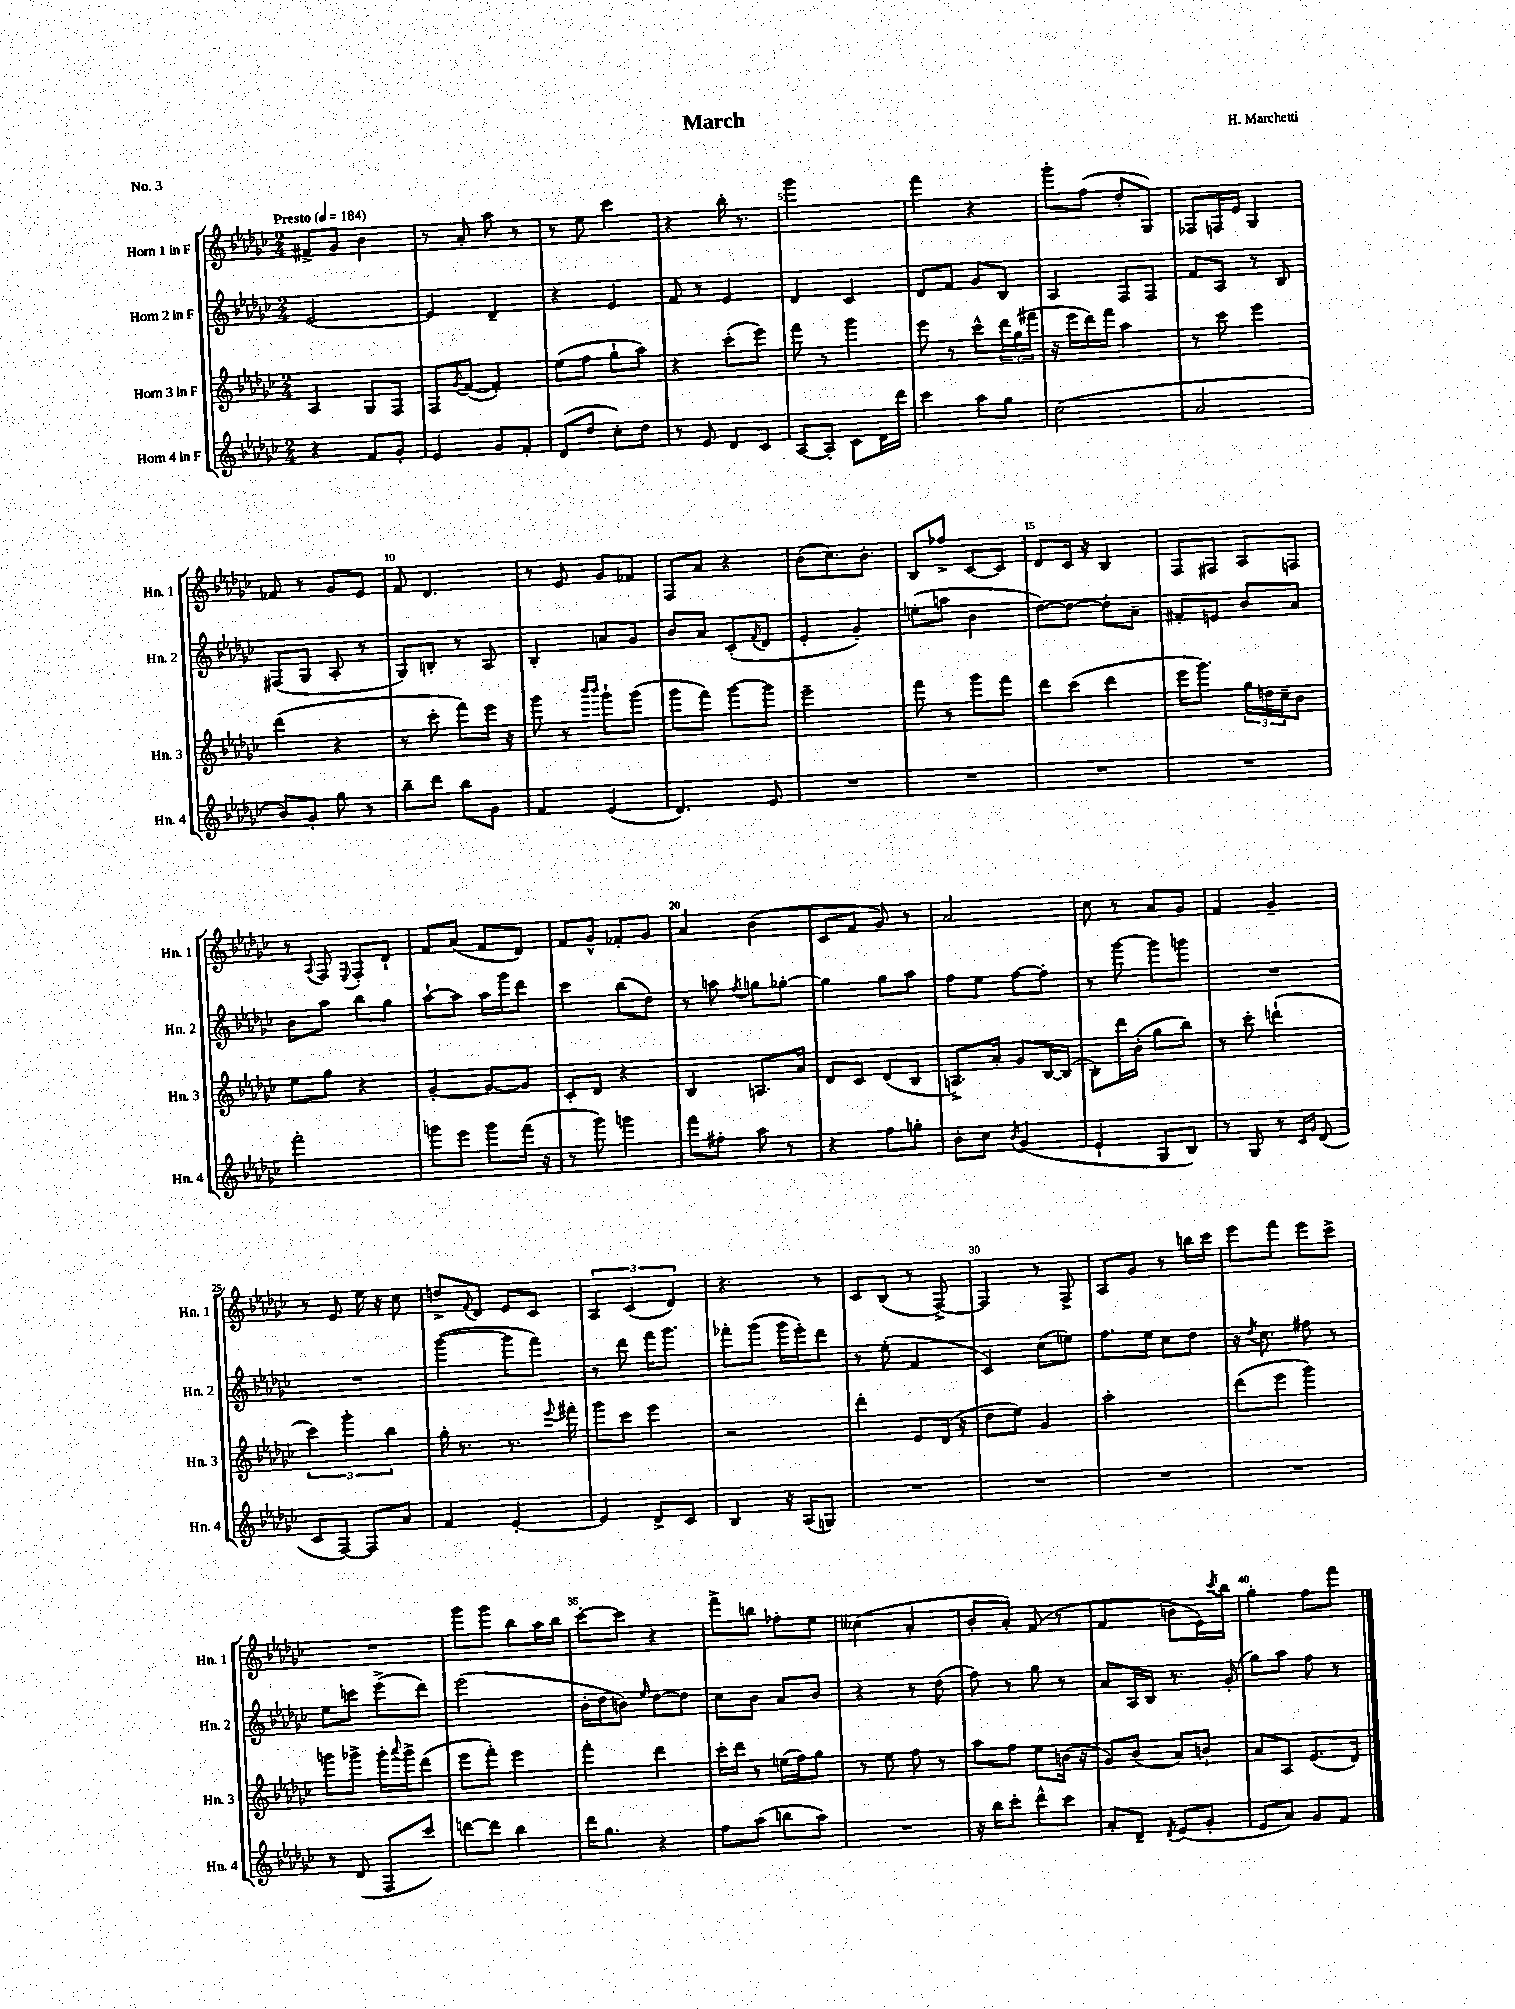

**kern	**kern	**kern	**kern
*staff4	*staff3	*staff2	*staff1
*clefG2	*clefG2	*clefG2	*clefG2
*k[b-e-a-d-g-c-]	*k[b-e-a-d-g-c-]	*k[b-e-a-d-g-c-]	*k[b-e-a-d-g-c-]
*M2/4	*M2/4	*M2/4	*M2/4
*MM184	*MM184	*MM184	*MM184
4r	4A-	[2e-	8f#^
.	.	.	8g-
8f	8G-	.	4b-
8g-'	8F	.	.
=	=	=	=
4e-	8F	4e-]	8r
.	8qg-	.	.
.	([8f	.	8a-'
8g-	4f'])	4d-~	8aa-
8f'	.	.	8r
=	=	=	=
(8d-	(8ee-	4r	8r
8dd-	8ff	.	8ee-
8cc-')	8gg-`	4e-	4ccc-
8dd-	8aa-)	.	.
=	=	=	=
8r	4r	8f	4r
8e-	.	8r	.
8d-	(8ccc-'	4e-	16bb-'
.	.	.	8.r
8c-	8eee-)	.	.
=	=	=	=
[8A-	8fff	4d-	2ggg-
8A-']	8r	.	.
8c-	4ggg-	4c-	.
16d-	.	.	.
16ddd-	.	.	.
=	=	=	=
4ccc-	8eee-	8d-	4fff
.	8r	8f	.
8aa-	8ccc-^^	8g-	4r
8gg-	24ddd-	8B-	.
.	(24gg-	.	.
.	24fff#	.	.
=	=	=	=
(2cc-	16r	4A-	8ggg-'
.	16eee-	.	.
.	16ddd-)	.	(8ff
.	16fff	.	.
.	4aa-	8F	8dd-'
.	.	8F	8G-)
=	=	=	=
2a-	8r	8f	8F-
.	8ccc-	8A-	16F
.	.	.	16e-
.	4eee-	8r	4G-
.	.	8B-	.
=	=	=	=
8b-)	(4ddd-	(8F#	8f-
8g-'	.	8G-	8r
8gg-	4r	8A-'	8g-
8r	.	8r	8e-
=	=	=	=
8bb-~	8r	8G-)	8f
8ddd-	8ccc-'	8B'	4.d-
8bb-	8fff)	8r	.
8g-	16eee-	8A-	.
.	16r	.	.
=	=	=	=
4f	8ggg-	4B-'	8r
.	8r	.	8e-
.	16qqbbb-	.	.
.	16qqbbb-	.	.
(4e-	8ggg-`	8a	8g-
.	(8ggg-	8g-	8f-
=	=	=	=
4.d-)	8ggg-	8b-	8F
.	8fff)	8a-	8a-
.	[8ggg-	(8c-'	4r
.	.	8qf	.
8e-	8ggg-]	8d-	.
=	=	=	=
2r	2eee-~	4e-'	(8b-
.	.	.	8.cc-)
.	.	4g-')	.
.	.	.	8.b-'
=	=	=	=
2r	8fff	(8ee'	8B-
.	8r	8aa	8ff-^
.	8ggg-	4b-	[8c-
.	8fff	.	8c-]
=	=	=	=
2r	8ddd-	[8dd-)	8d-
.	(8ccc-	8dd-_	16c-
.	.	.	16r
.	4ddd-	8dd-']	4B-
.	.	8a-~	.
=	=	=	=
2r	16eee-	8f#'	8F
.	8.ggg-)	.	.
.	.	8e	8F#
.	24gg-	8b-	8A-
.	24dd	.	.
.	24cc-~	.	.
.	8b-	8a-	8F
=	=	=	=
2fff'	8ee-	8b-	8r
.	.	.	8qqA-
.	8gg-	8aa-	8F
.	.	.	8qqE-
.	4r	8bb-	8F'
.	.	8gg-	8d-`
=	=	=	=
8ggg	[4g-'	[8aa-`	8f
8eee-	.	8aa-]	(8a-
8ggg	8g-_	16aa-	8f
.	.	16ggg-	.
(16fff	8g-]	8ddd-	8d-)
16r	.	.	.
=	=	=	=
8r	8c-'	4ccc-	8f
8ggg-)	8d-	.	8g-^^
4ggg	4r	(8bb-	8f-'
.	.	8dd-)	8g-
=	=	=	=
8fff	4B-	8r	4a-
8ff#'	.	8aa	.
.	.	8qff	.
8aa-	8.A	8gg	(4b-
8r	.	[8gg-'	.
.	16a-	.	.
=	=	=	=
4r	8d-	4gg-]	8c-
.	8c-	.	8f
8ff	(8d-	8gg-	8g-)
8gg'	8B-	8aa-	8r
=	=	=	=
8b-'	8.A^)	8ff	2a-
8cc-	.	8ee-	.
.	16a-'	.	.
8qb-	.	.	.
(4g-	8g-	[8ff	.
.	[16B-	8ff']	.
.	(16B-]	.	.
=	=	=	=
4e-`	8B-')	8r	8cc-
.	16ddd-	[8ggg-	8r
.	(16b-'	.	.
8G-	8gg-	8ggg-]	8a-
8B-)	8bb-)	8ggg	8g-
=	=	=	=
8r	8r	2r	4f
8G-	8ccc-'	.	.
8r	(4ddd`	.	4g-~
16qqc-	.	.	.
16qqg-	.	.	.
(8d-	.	.	.
=	=	=	=
8c-	6ccc-)	2r	8r
[8F)	.	.	8e-
.	6ggg-'	.	.
8F]	.	.	16ee-
.	.	.	16r
.	6bb-	.	.
8a-	.	.	8cc-
=	=	=	=
4f	16gg-'	([4ggg-	8dd^
.	8.r	.	.
.	.	.	8qqf
.	.	.	8d-
[4e-'	8.r	8ggg-]	8e-
.	.	8fff)	8c-
.	8qqeee-	.	.
.	16fff#'	.	.
=	=	=	=
4e-]	8ggg-	8r	6A-
.	8ccc-	8ddd-	.
.	.	.	(6c-
8d-^	4eee-	16fff	.
.	.	8.ggg-	.
.	.	.	6d-)
8c-	.	.	.
=	=	=	=
4B-	2r	8fff-'	4.r
.	.	(8ggg-	.
16r	.	16ggg-	.
(16A-	.	16eee-')	.
8G)	.	8ddd-	8r
=	=	=	=
2r	4ddd-'	8r	8c-
.	.	(8ee-'	(8B-
.	8e-	4f	8r
.	(16d-	.	[8F^)
.	16r	.	.
=	=	=	=
2r	8dd-	4c-)	4F]
.	8ee-)	.	.
.	4g-	(8cc-	8r
.	.	8ee)	8F^
=	=	=	=
2r	2aa-'	8.ff	8A-
.	.	.	8g-
.	.	16ee-	.
.	.	8cc-	8r
.	.	8dd-	16bb
.	.	.	16ccc-
=	=	=	=
2r	(8ddd-	16r	8eee-
.	.	8qdd-	.
.	.	8.cc-	.
.	8eee-	.	8fff
.	4ggg-)	8ff#	8eee-
.	.	8r	8ccc-^
=	=	=	=
8r	8ggg	8ee-	2r
(8d-	8ggg-^	8ccc	.
8F	16ggg-'	(8eee-^	.
.	8qqaaa-	.	.
.	16ggg-^	.	.
8ccc-)	(8ddd-	8ddd-)	.
=	=	=	=
[8ddd	8eee-	(2eee-	8ggg-
8ddd]	8fff')	.	8ggg-
4bb-	4eee-	.	8bb-
.	.	.	16aa-
.	.	.	16bb-
=	=	=	=
16ddd-	4fff'	16b-'	[8ccc-'
8.gg-	.	16dd-	.
.	.	8b)	8ccc-]
.	.	16qqee-	.
4r	4ddd-	[8dd-	4r
.	.	8dd-]	.
=	=	=	=
8ff	16ccc-'	8cc-	8fff^
.	16ddd-	.	.
(8aa-	8r	8b-	8bb
8bb	(16ee	8a-	8ff-'
.	16ff)	.	.
8aa-)	8gg-	8b-	8ee-
=	=	=	=
2r	8r	4r	(4cc--
.	8ee-	.	.
.	8ff	8r	4a-'
.	8r	(8dd-	.
=	=	=	=
16r	8aa-	8ff)	8b-'
16bb-	.	.	.
8ccc-'	8ff	8r	8a-')
8ddd-^^	8ee-	8gg-	(8f
8ccc-	(16b	8r	8r
.	16r	.	.
=	=	=	=
8a-'	8g-)	8a-	4f
8d-~	(8b-	16A-	.
.	.	16B-	.
8qd-	.	.	.
(8e-	8a-)	8.r	8b
8g-'	8b`	.	16e-)
.	.	.	8qccc-
.	.	(16g-'	16bb-
=	=	=	=
8e-	8a-	8gg-)	4gg-'
8a-)	8A-	8aa-	.
8g-	(8.e-	8ff	8ff
8f	.	8r	8fff
.	16d-)	.	.
==	==	==	==
*-	*-	*-	*-
